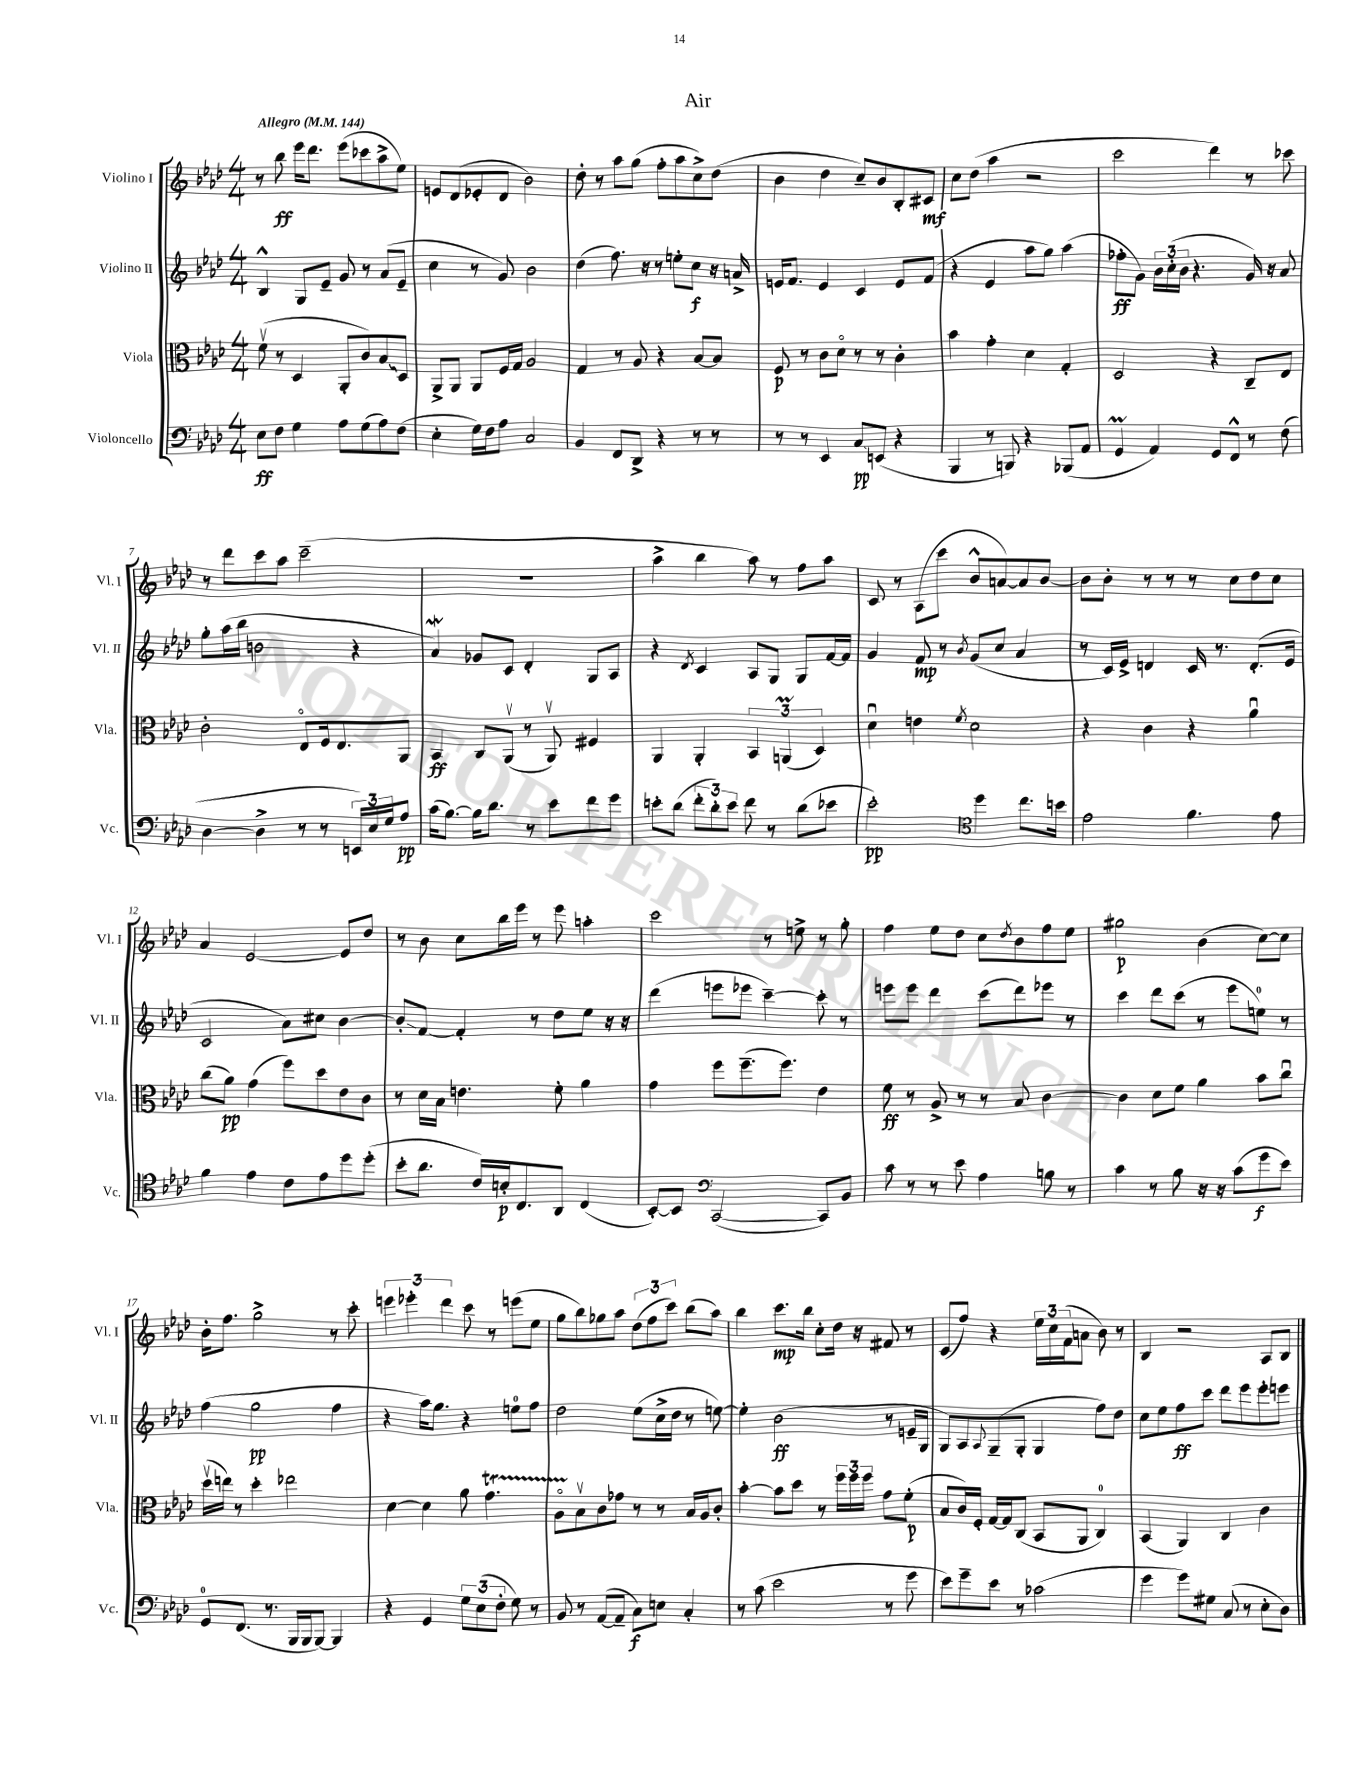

**kern	**kern	**kern	**kern
*staff4	*staff3	*staff2	*staff1
*clefF4	*clefC3	*clefG2	*clefG2
*k[b-e-a-d-]	*k[b-e-a-d-]	*k[b-e-a-d-]	*k[b-e-a-d-]
*M4/4	*M4/4	*M4/4	*M4/4
*MM144	*MM144	*MM144	*MM144
8E-\L	(8fv\	4B-^^/	8r
8F\J	8r	.	8bb-\
4G\	4D-/	8G/L	16eee-\LK
.	.	.	8.ddd-\J
.	.	8e-~/J	.
8A-\L	8AA-'/L	8g/	(8eee-\L
(8G\	8c/)	8r	8ccc-\
8A-\)	8B-/	(8a-/L	8aa-^\
(8F\J	8D-/J	8e-~/J	8ee-\J)
=	=	=	=
4E-'\	8AA-^/L	4cc\	8e/L
.	8AA-/J	.	(8d-/
16G\LL)	8AA-/L	8r	8e-'/
16F\J	.	.	.
8A-\J	16F/L	8g/)	8d-/J
.	16G/JJ	.	.
2C/	2A-/	2b-\	2b-\)
=	=	=	=
4BB-/	4G/	(4dd-\	8dd-'\
.	.	.	8r
8FF/L	8r	8.ff\)	8aa-\L
8DD-^/J	8A-/	.	(8gg\J
.	.	16r	.
4r	4r	8r	8ff'\L
.	.	8ee'\L	8aa-\
8r	[8B-/L	8cc\J	8cc^\)
8r	8B-/]J	16r	(8dd-\J
.	.	16a^/	.
=	=	=	=
8r	8F/	16e/LK	4b-\
.	.	8.f/J	.
8r	8r	.	.
4EE-/	8c\L	4e/	4dd-\
.	8d-o\J	.	.
8C/L	8r	4c/	8cc~/L)
(8EE/J	8r	.	8b-/
4r	4c'\	8e/L	8B-'/
.	.	(8f/J	8c#/J
=	=	=	=
4BBB-/	4b-\	4r	8cc\L
.	.	.	(8dd-\J
8r	4g'\	4e-/	4aa-\
8BBB/)	.	.	.
4r	4d-\	8aa-\L	2r
.	.	8gg\J)	.
(8BBB-/L	4G'/	(4aa-\	.
8AA-/J	.	.	.
=	=	=	=
4GG/	2D-/	8ff-'\L	2ccc\
.	.	8g\J)	.
4AA-/)	.	24b-\LL	.
.	.	(24cc'\	.
.	.	24b-\JJ	.
.	.	4.r	.
8GG/L	4r	.	4ddd-\)
8FF^^/J	.	.	.
8r	8C~/L	16g/)	8r
.	.	16r	.
(8F\	8E-/J	8a-/	8ccc-\
=	=	=	=
[4D-\	2c'\	8gg'\L	8r
.	.	(16aa-\L	8ddd-\L
.	.	16bb-\JJ	.
4D-^\]	.	2b\	8ccc\
.	.	.	8aa-\J
8r	8E-o/L	.	(2ccc~\
8r	16F/k	.	.
.	8.E-/	.	.
24EE/LL)	.	4r	.
24E-/	.	.	.
24G/J	.	.	.
8A-/J	8AA-/J	.	.
=	=	=	=
(16c\LK	4BB-/	4a-/)	1r
[8.B-\J)	.	.	.
16B-\]LK	8C/L	8g-/L	.
8.d-\J	.	.	.
.	(8AA-v/J	8c/J	.
8r	8r	4d-'/	.
8e-\L	8AA-v/)	.	.
8f\	4F#/	8G/L	.
8g\J	.	8A-/J	.
=	=	=	=
8e'\L	4AA-/	4r	4aa-^\
(8d-\J	.	.	.
.	.	8qd-/	.
12f'\L	4AA-'/	4c/	4bb-\
12d-'\)	.	.	.
12e\J	.	.	.
8f\	6BB-/	8A-/L	8aa-\)
8r	.	8G/J	8r
.	(6AA/	.	.
(8d-\L	.	8G/L	8ff\L
.	6D-/)	.	.
8e-\J	.	[16f/L	8aa-\J
.	.	16f/]JJ	.
=	=	=	=
2e-'\)	4d-u\	4g/	8c/
.	.	.	8r
.	4e\	8f/	(8A-\L
.	.	8r	8ccc\J
*clefC4	*	*	*
.	8qf/	8qb-/	.
4dd-\	2d-\	(8g/L	8b-^^/L
.	.	8cc/J	[8a/)
8.cc\L	.	4a-/	8a/]
.	.	.	[8b-/J
16b\Jk	.	.	.
=	=	=	=
2e-\	4r	8r	8b-\]L
.	.	16c/LL)	8b-'\J
.	.	16e-^/JJ	.
.	4c\	4d/	8r
.	.	.	8r
4.f\	4r	16c/	8r
.	.	8.r	.
.	.	.	8cc\L
.	4a-u\	(8.d'/L	8dd-\
8e-\	.	.	8cc\J
.	.	16e-/Jk	.
=	=	=	=
4f\	(8cc\L	2c/	4a-/
.	8a-\J)	.	.
4e-\	(4g\	.	[2e-/
8c\L	8ff\L)	8a-\L)	.
8e-\	8dd-\	8cc#\J	.
8dd-\	8e-\	[4b-\	8e-/]L
(8dd-'\J	8c\J	.	8dd-/J
=	=	=	=
8b-'\L	8r	8b-'/]L	8r
8.a-\J	16d-\LL	[8f/J	8b-\
.	16B-\JJ	.	.
.	4.e\	4f'/]	8cc\L
16c/LL)	.	.	.
16B'/J	.	.	16bb-\L
8.C/	.	.	16eee-\JJ
.	.	8r	8r
8AA-/J	8f'\	8dd-\L	8eee-\
(4C/	4a-\	8ee-\J	4aa'\
.	.	16r	.
.	.	16r	.
=	=	=	=
[8BB-'/L)	4g\	(4ddd-\	2ccc\
8BB-/]J	.	.	.
*clefF4	*	*	*
([2CC/	8ff\L	8eee\L	.
.	(8.ff~\	8eee-\J	.
.	.	[4ccc~\)	8r
.	8.ff\J)	.	.
.	.	.	8ee^\
8CC/]L)	4e-\	8ccc'\]	8r
8BB-/J	.	8r	8gg'\
=	=	=	=
8c\	8f\	8eee\L	4ff\
8r	8r	8eee\J	.
8r	8A-^/	4ddd-\	8ee-\L
8e-\	8r	.	8dd-\J
4A-\	8r	(8ccc\L	8cc\L
.	.	.	8qdd-/
.	8B-/	8ddd-\)	8b-\
8B\	[4c\	8eee-\J	8ff\
8r	.	8r	8ee-\J
=	=	=	=
4c\	4c\]	4ccc\	2gg#\
8r	8d-\L	8ddd-\L	.
8B-\	8f\J	(8ccc\J	.
16r	4a-\	8r	(4b-\
16r	.	.	.
(8c\L	.	8eee-\L	.
8g\	8b-\L	8ee\J)	[8cc\L)
8e-\J)	8ccu\J	8r	8cc\]J
=	=	=	=
8GG/L	(16dd-v\LL	(4ff\	16b-'\LK
.	16ee\JJ)	.	8.ff\J
(8.FF/J	8r	.	.
.	4dd-'\	2gg\	2gg^\
8.r	.	.	.
16BBB-/LL	2ee-\	.	.
16BBB-/J	.	.	.
[8BBB-/J)	.	.	.
4BBB-/]	.	4ff\	8r
.	.	.	8ccc'\
=	=	=	=
4r	[4d-\	4r	6eee\
.	.	.	6eee-'\
4GG/	4d-\]	16aa-\LK)	.
.	.	8.gg\J	.
.	.	.	6ddd-\
12G\L	8a-\	4r	8ccc\
(12E-\	.	.	.
.	4.g\	.	8r
12F'\J	.	.	.
8G\)	.	8ee\L	(8eee\L
8r	.	8ff\J	8ee-\J
=	=	=	=
8BB-/	8A-o\L	2dd-\	8gg\L
8r	8B-v\	.	8bb-\)
([8AA-/L	8c\	.	8gg-\
8AA-~/]J	8g-\J	.	8aa-\J
8C\L)	8r	(8ee-\L	(12dd-\L
.	.	.	12ff\
8E\J	8r	16cc^\L	.
.	.	.	12ccc\J)
.	.	16dd-\JJ	.
4C'/	16B-/LL	8r	(8bb-\L
.	16A-/J	.	.
.	8c'/J	[8ee\)	8aa-\J)
=	=	=	=
8r	[4b-'\	4ee'\]	4bb-\
(8c\	.	.	.
2e-\	8b-\]L	(2b-\	8.ccc\L
.	8dd-\J	.	.
.	.	.	16bb-\Jk
.	8r	.	8cc'\L
.	24ff\LL	.	16dd-\Jk
.	24ff\	.	.
.	.	.	16r
.	24ff\JJ	.	.
8r	8g\L	8r	8f#/
8g\	(8f'\J	16e~/LL	8r
.	.	16G/JJ	.
=	=	=	=
8e-\L)	8B-/L	8G/L)	(8c/L
8g~\	16c/L)	8A-/	8ff/J)
.	16F'/JJ	.	.
.	.	8qqA-/	.
8e-\J	[16G/LL	(8G~/	4r
.	16G/]J	.	.
8r	(8C/J	8G'/J	.
(2c-\	8BB-/L	4G/	24ee-\LL
.	.	.	24cc\
.	.	.	(24f\J
.	8AA-/J	.	8a\J
.	4C/)	8ff\L)	8b-\)
.	.	8dd-\J	8r
=	=	=	=
4g\	(4BB-/	8cc\L	4B-/
.	.	8ee-\	.
8g\L)	4AA-/)	8ff\	2r
8G#\J	.	8ccc\J	.
(8C/	4C/	8ddd-\L	.
8r	.	8eee-\	.
8E-'\L	4c\	8eee-'\	8A-/L
8D-\J)	.	8eee\J	8B-/J
==	==	==	==
*-	*-	*-	*-
